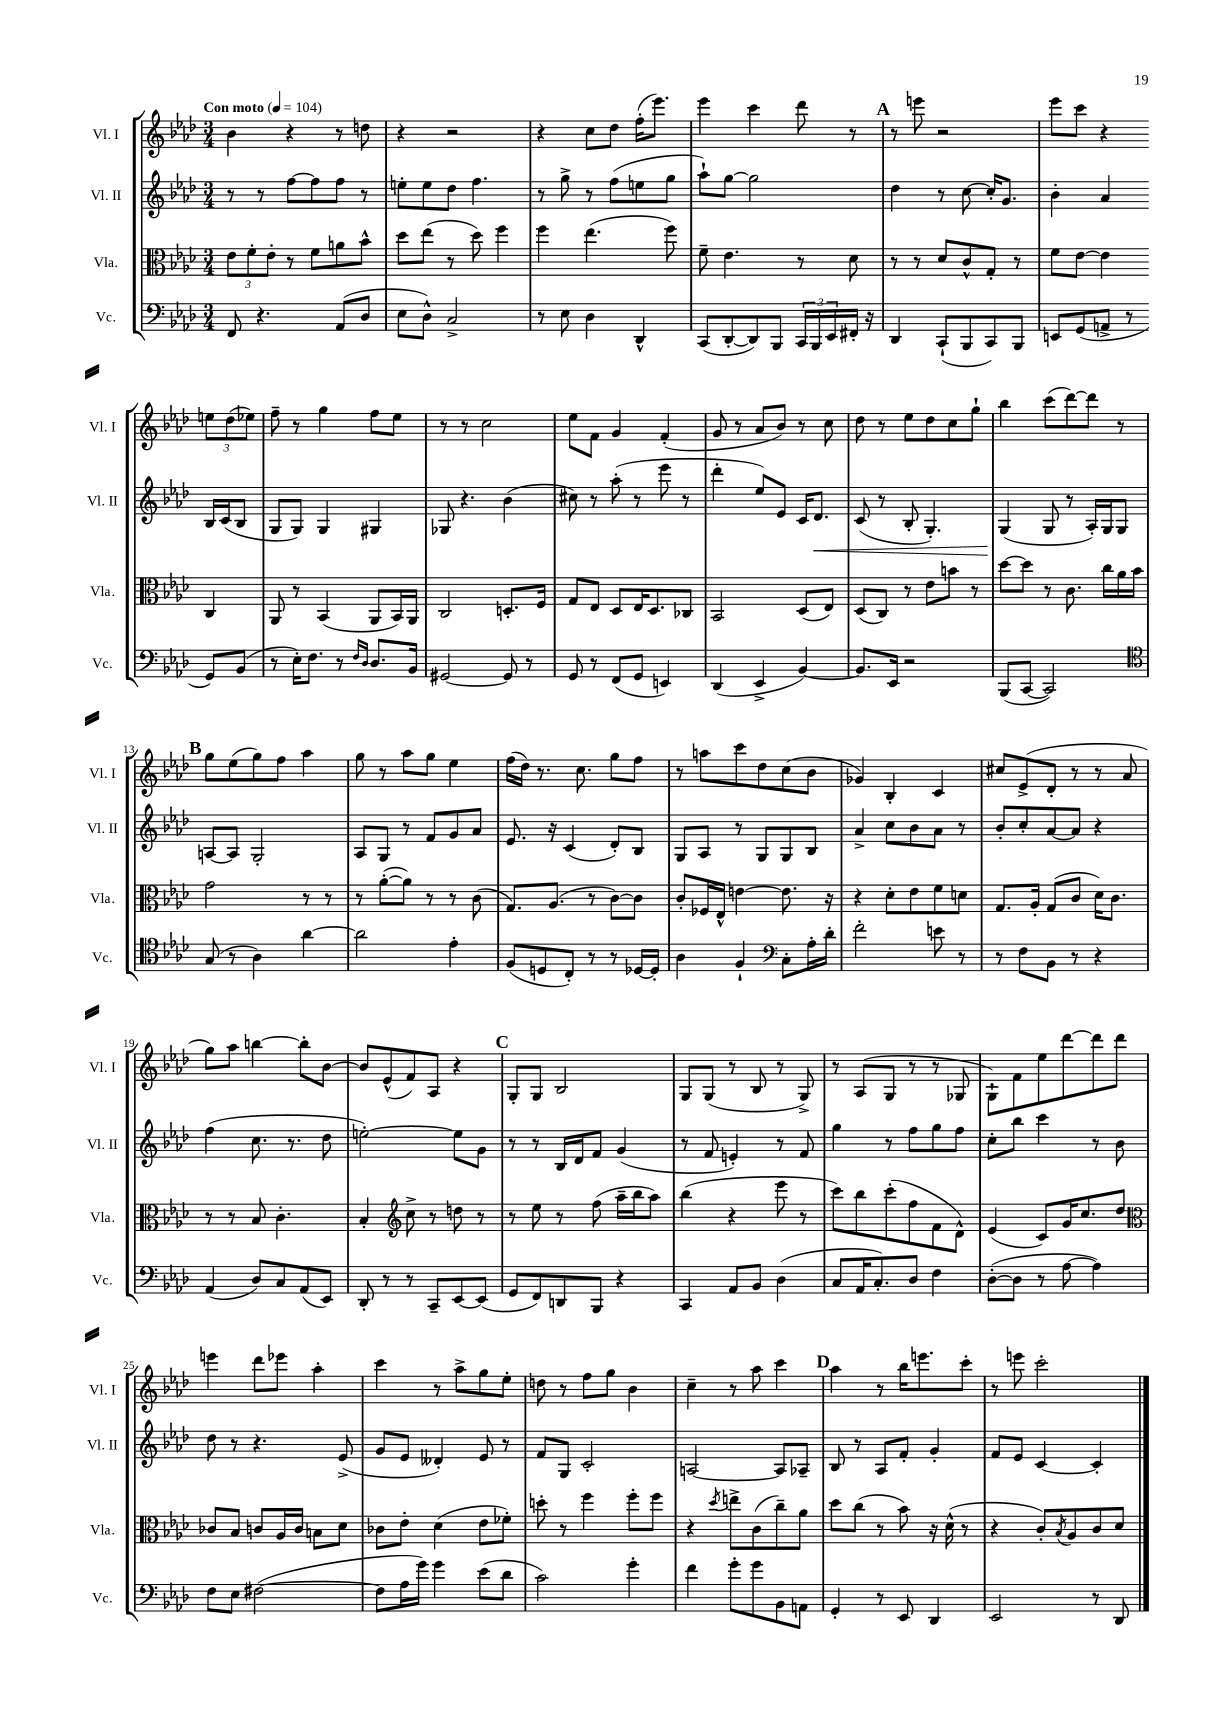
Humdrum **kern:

**kern	**kern	**kern	**kern
*staff4	*staff3	*staff2	*staff1
*clefF4	*clefC3	*clefG2	*clefG2
*k[b-e-a-d-]	*k[b-e-a-d-]	*k[b-e-a-d-]	*k[b-e-a-d-]
*M3/4	*M3/4	*M3/4	*M3/4
*MM104	*MM104	*MM104	*MM104
8FF	12e-	8r	4b-
.	12f'	.	.
4.r	.	8r	.
.	12e-'	.	.
.	8r	[8ff	4r
.	8f	8ff]	.
(8AA-	8a	8ff	8r
8D-	8b-^^	8r	8dd
=	=	=	=
8E-	8dd-	8ee'	4r
8D-^^)	(8ee-	8ee	.
2C^	8r	8dd-	2r
.	8dd-)	4.ff	.
.	4ff	.	.
=	=	=	=
8r	4ff	8r	4r
8E-	.	8gg^	.
4D-	(4.ee-	8r	8cc
.	.	(8ff	8dd-
4DD-^^	.	8ee	(16ff'
.	.	.	8.eee-)
.	8ff)	8gg	.
=	=	=	=
(8CC	8f~	8aa-`)	4eee-
[8DD-'	4.e-	[8gg	.
8DD-])	.	2gg]	4ccc
8BBB-	.	.	.
24CC	8r	.	8ddd-
24BBB-	.	.	.
24EE-	.	.	.
16FF#'	8d-	.	8r
16r	.	.	.
=	=	=	=
4DD-	8r	4dd-	8r
.	8r	.	8eee
(8CC`	8d-	8r	2r
8BBB-	8c^^	[8cc	.
8CC)	8G'	16cc']	.
.	.	8.g	.
8BBB-	8r	.	.
=	=	=	=
8EE	8f	4b-'	8eee-
(8GG	[8e-	.	8ccc
8AA^	4e-]	4a-	4r
8r	.	.	.
8GG)	4C	16B-	12ee
.	.	(16c	.
.	.	.	(12dd-
(8BB-	.	8B-	.
.	.	.	12ee-)
=	=	=	=
8r	8AA-	8G	8ff~
16E-')	8r	8G)	8r
8.F	.	.	.
.	(4BB-	4G	4gg
8r	.	.	.
16qqF	.	.	.
16qqD-	.	.	.
8.D-	8AA-	4G#	8ff
.	16BB-)	.	8ee-
16BB-	16AA-	.	.
=	=	=	=
[2GG#	2C	8G-	8r
.	.	4.r	8r
.	.	.	2cc
8GG#]	8.D'	(4b-	.
8r	.	.	.
.	16F	.	.
=	=	=	=
8GG	8G	8cc#)	8ee-
8r	8E-	8r	8f
(8FF	8D-	(8aa-'	4g
8GG	16E-	8r	.
.	8.D-	.	.
4EE)	.	8eee-	(4f'
.	8C-	8r	.
=	=	=	=
(4DD-	2BB-	4ddd-'	8g
.	.	.	8r
4EE-^	.	8ee-)	8a-
.	.	8e-	8b-)
[4BB-)	(8D-	16c	8r
.	.	8.d-	.
.	8E-)	.	8cc
=	=	=	=
8.BB-]	(8D-	(8c	8dd-
.	8C)	8r	8r
16EE-	.	.	.
2r	8r	8B-'	8ee-
.	8e-	4.G')	8dd-
.	8b	.	8cc
.	8r	.	8gg`
=	=	=	=
(8BBB-	[8dd-	(4G	4bb-
[8CC	8dd-]	.	.
2CC])	8r	8G	(8ccc
.	8.c	8r	[8ddd-)
.	.	16A-')	8ddd-]
.	16cc	16G	.
.	16a-	8G	8r
.	16b-	.	.
=	=	=	=
*clefC4	*	*	*
(8G	2g	[8A	8gg
8r	.	8A]	(8ee-
4A-)	.	2G'	8gg)
.	.	.	8ff
[4a-	8r	.	4aa-
.	8r	.	.
=	=	=	=
2a-]	8r	8A-	8gg
.	([8a-'	8G	8r
.	8a-])	8r	8aa-
.	8r	8f	8gg
4e-'	8r	8g	4ee-
.	(8c	8a-	.
=	=	=	=
(8F	8.G)	8.e-	(16ff
.	.	.	16dd-)
8D	.	.	8.r
.	(8.A-	16r	.
8C')	.	(4c	.
.	.	.	8.cc
8r	8r	.	.
8r	[8c)	8d-')	8gg
[16D-	8c]	8B-	8ff
16D-']	.	.	.
=	=	=	=
4A-	8c'	8G	8r
.	16F-	8A-	8aa
.	16E-^^	.	.
4F`	[4e	8r	8ccc
.	.	8G	8dd-
*clefF4	*	*	*
8C'	8.e]	8G	(8cc
16A-'	.	8B-	8b-
16d-'	16r	.	.
=	=	=	=
2f'	4r	4a-^	4g-)
.	8d-'	8cc	4B-'
.	8e-	8b-	.
8e	8f	8a-	4c
8r	8d	8r	.
=	=	=	=
8r	8.G	8b-'	8cc#
8F	.	8cc'	(8e-^
.	16A-'	.	.
8BB-	(8G	[8a-	8d-'
8r	8c	8a-]	8r
4r	16d-)	4r	8r
.	8.c	.	.
.	.	.	8a-
=	=	=	=
(4AA-	8r	(4ff	8gg)
.	8r	.	8aa-
8D-)	8B-	8.cc	[4bb
8C	4.c'	.	.
.	.	8.r	.
(8AA-	.	.	8bb']
8EE-)	.	8dd-	[8b-
=	=	=	=
8DD-'	4B-'	[2ee')	8b-]
8r	.	.	(8e-^^
*	*clefG2	*	*
8r	8cc^	.	8f)
8CC~	8r	.	8A-
[8EE-	8dd	8ee]	4r
(8EE-]	8r	8g	.
=	=	=	=
8GG	8r	8r	8G'
8FF)	8ee-	8r	8G
8DD	8r	16B-	2B-
.	.	16d-	.
8BBB-	(8ff	8f	.
4r	16aa-~	(4g	.
.	16bb-	.	.
.	8aa-)	.	.
=	=	=	=
4CC	(4bb-	8r	8G
.	.	8f	(8G
8AA-	4r	4e')	8r
8BB-	.	.	8B-
(4D-	8eee-	8r	8r
.	8r	8f	8G^)
=	=	=	=
8C	8ccc)	4gg	8r
16AA-	8bb-	.	(8A-
8.C')	.	.	.
.	(8ccc'	8r	8G
8D-	8ff	8ff	8r
4F	8f	8gg	8r
.	8d-^^)	8ff	8G-
=	=	=	=
([8D-'	(4e-	8cc'	8G`)
8D-]	.	8bb-	8f
8r	8c)	4ccc	8ee-
[8A-	16g	.	[8ddd-
.	8.cc	.	.
4A-])	.	8r	8ddd-]
.	8dd-	8b-	8ddd-
=	=	=	=
*	*clefC3	*	*
8F	8c-	8dd-	4eee
8E-	8B-	8r	.
([2F#	8c	4.r	8ddd-
.	16A-	.	8eee-
.	16c	.	.
.	8B	.	4aa-'
.	8d-	(8e-^	.
=	=	=	=
8F#]	8c-	8g	4ccc
16A-	8e-'	8e-	.
16g)	.	.	.
4g	(4d-	4d--')	8r
.	.	.	8aa-^
(8e-	8e-	8e-	8gg
8d-	8f-')	8r	8ee-'
=	=	=	=
2c)	8dd'	8f	8dd
.	8r	8G	8r
.	4ff	2c'	8ff
.	.	.	8gg
4g'	8ff'	.	4b-
.	8ff	.	.
=	=	=	=
4f	4r	[2A	4cc~
.	8qdd-	.	.
8g'	8ee^	.	8r
8g	(8c	.	8aa-
8BB-	8cc~)	8A]	4ccc
8AA	8a-	8A-~	.
=	=	=	=
4GG'	8dd-	8B-	4aa-
.	(8cc	8r	.
8r	8r	8A-	8r
8EE-	8b-)	8f'	16bb-
.	.	.	8.eee
4DD-	16r	4g'	.
.	(16d-^^	.	.
.	8r	.	8ccc'
=	=	=	=
2EE-	4r	8f	8r
.	.	8e-	8eee
.	8c')	[4c	2ccc'
.	8qB-	.	.
.	8A-	.	.
8r	8c	4c']	.
8DD-	8d-	.	.
==	==	==	==
*-	*-	*-	*-
